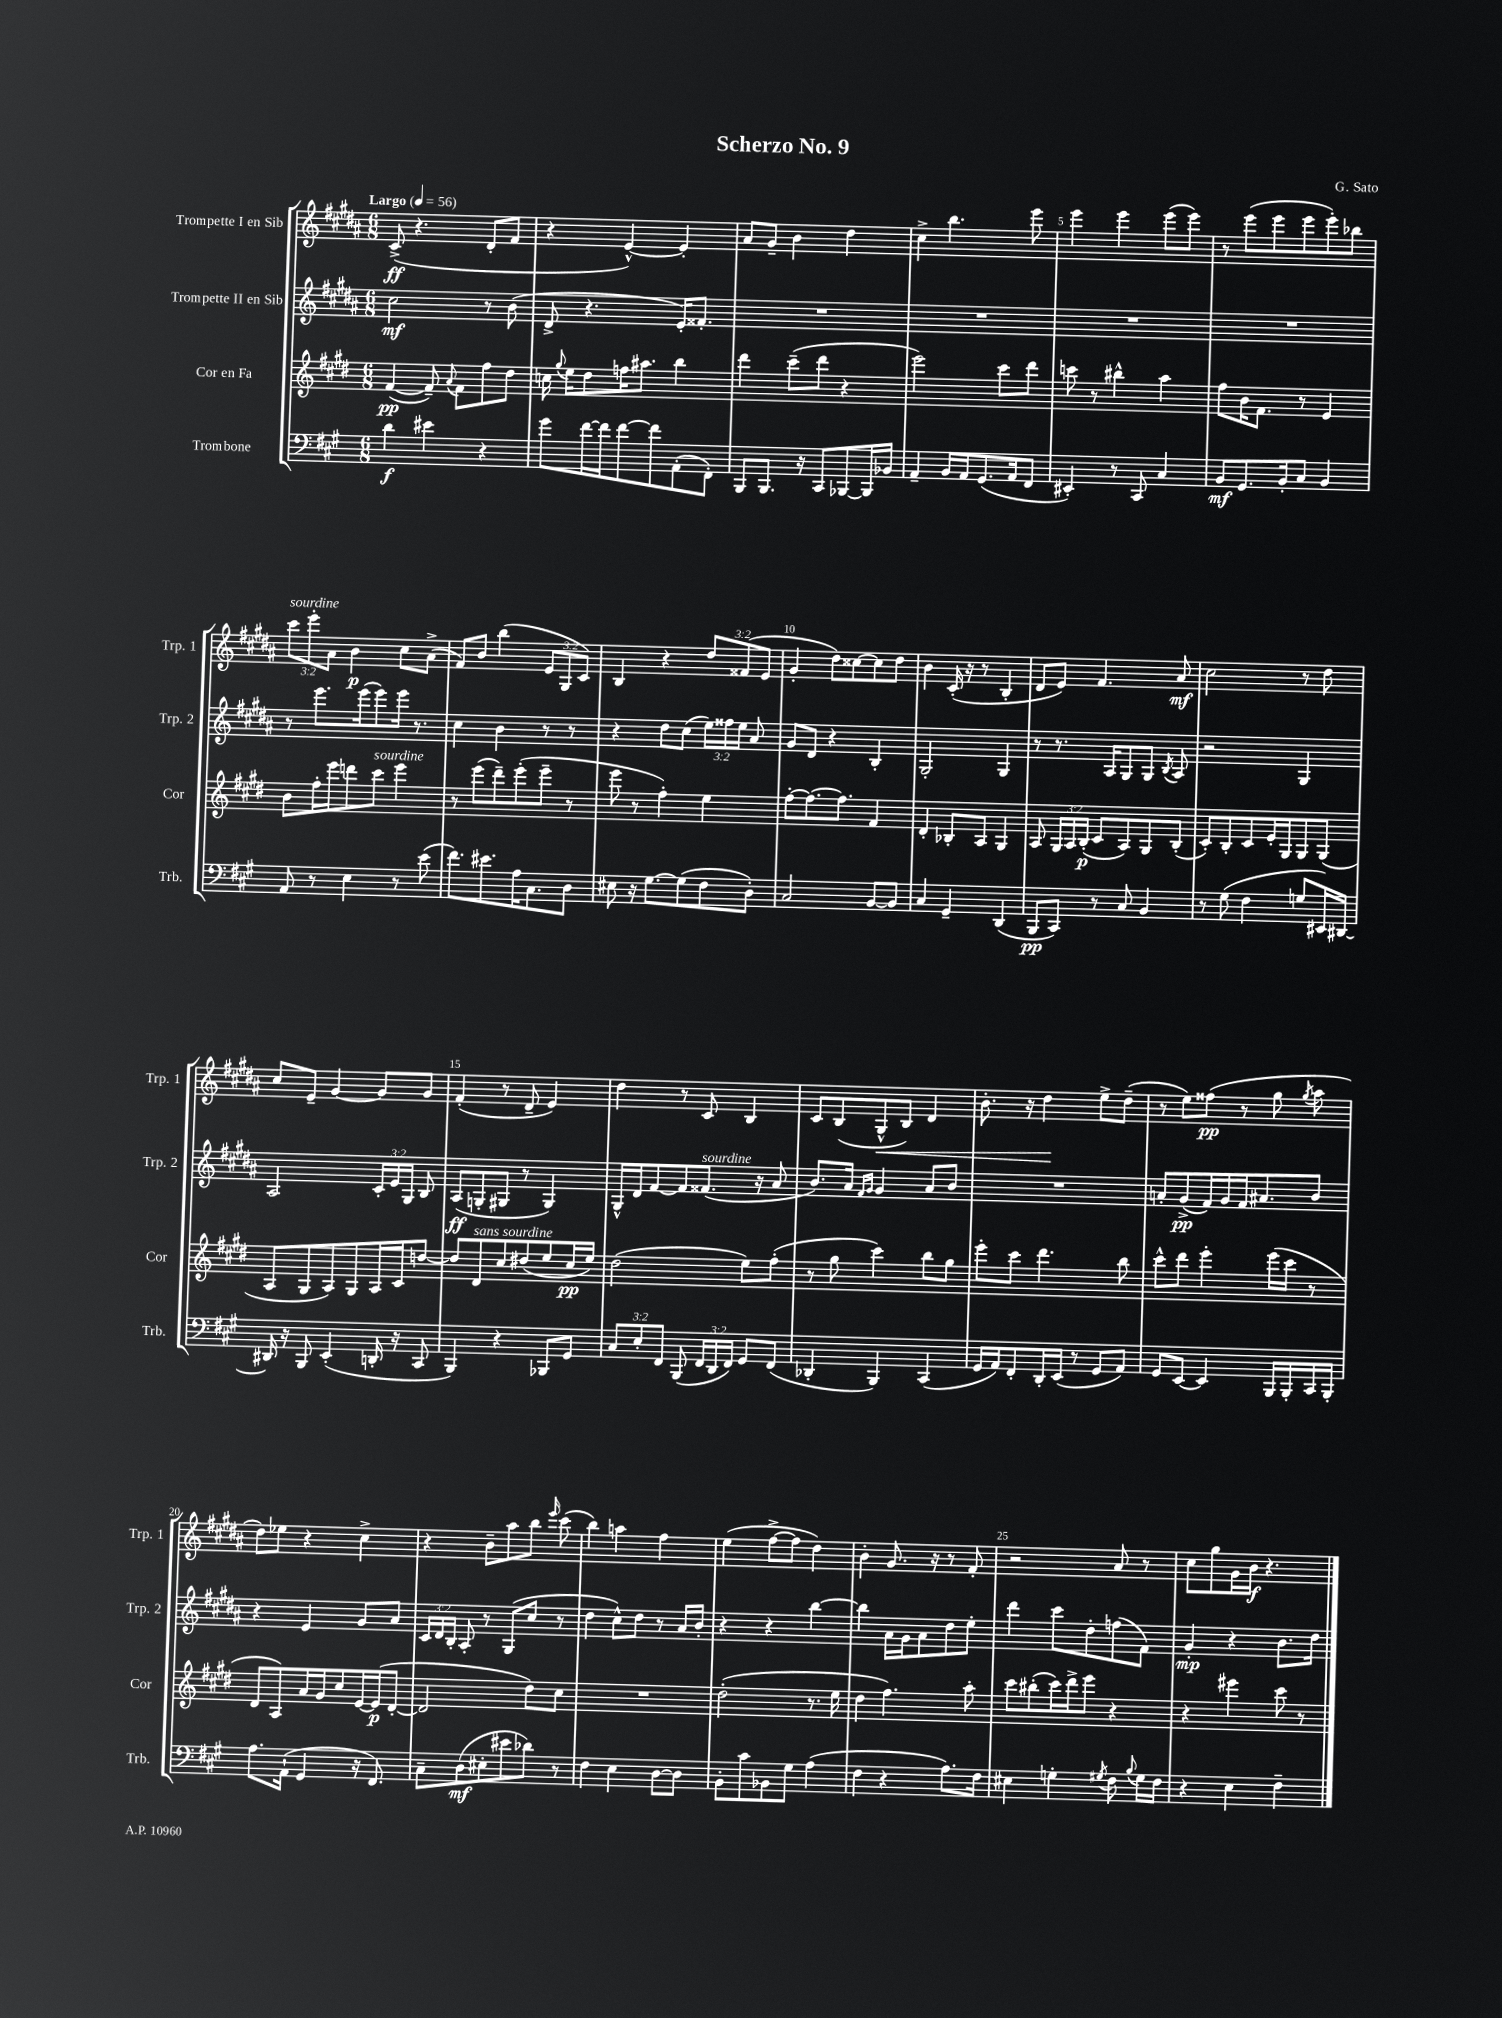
\header { title = "Scherzo No. 9" composer = "G. Sato" }
<<
\new StaffGroup <<
\new Staff = "s0" \with { instrumentName = "Trompette I en Sib" shortInstrumentName = "Trp. 1" } {
    \clef treble \key b \major \numericTimeSignature \time 6/8 \override Staff.TupletNumber.text = #tuplet-number::calc-fraction-text \tempo "Largo" 4 = 56
    \autoBeamOff cis'8->\ff( r4. dis'8[-. fis'8] |
    r4 e'4~-^) e'4-. |
    ais'8[ gis'8]-- b'4 dis''4 |
    cis''4-> b''4. e'''8 |
    e'''4 e'''4 e'''8[( e'''8]) |
    r8 e'''8[( e'''8 e'''8 e'''8-.) bes''8] |
    \tuplet 3/2 { cis'''8[^\markup { \italic "sourdine" } e'''8-. ais'8] } b'4\p cis''8[ ais'8]->( |
    fis'8[) b'8] b''4( \tuplet 3/2 { e'8[ gis8 cis'8]) } |
    b4 r4 \tuplet 3/2 { dis''8[ fisis'8( e'8] } |
    gis'4-. dis''8[) cisis''8~ cisis''8 dis''8] |
    b'4 cis'16-.( r16 r8 b4-. |
    dis'8[ e'8]) fis'4. ais'8\mf |
    cis''2 r8 dis''8 |
    cis''8[ e'8]-- gis'4~ gis'8[ gis'8] |
    fis'4-.( r8 dis'8-- e'4) |
    dis''4 r8 cis'8 b4 |
    cis'8[ b8( gis8-^\< b8]) dis'4 |
    b'8.-. r16 dis''4\! e''8[-> dis''8]--( |
    r8 e''8[) fisis''8]\pp( r8 gis''8 \acciaccatura { gis''8 } ais''8 |
    dis''8[) ees''8] r4 cis''4-> |
    r4 b'8[-- ais''8 b''8] \grace { e'''16 } cis'''8( |
    b''4) a''4 fis''4 |
    e''4( fis''8[~-> fis''8] dis''4) |
    b'4-. gis'8. r16 r8 fis'8-. |
    r2 ais'8 r8 |
    cis''8[ gis''8 gis'16 b'16]\f r4. \bar "|." |
}
\new Staff = "s1" \with { instrumentName = "Trompette II en Sib" shortInstrumentName = "Trp. 2" } {
    \clef treble \key b \major \numericTimeSignature \time 6/8 \override Staff.TupletNumber.text = #tuplet-number::calc-fraction-text
    \autoBeamOff cis''2\mf r8 b'8( |
    dis'8-> r4. e'16[-.) fisis'8.]-. |
    R2. |
    R2. |
    R2. |
    R2. |
    r8 e'''8.[ e'''16( e'''8) e'''16] r8. |
    cis''4 b'4 r8 r8 |
    r4 dis''8[ cis''8]( \tuplet 3/2 { e''16[) fisis''16 e''16] } ais'8 |
    gis'8[ dis'8] r4 b4-. |
    gis2-. gis4 |
    r8 r8. ais16[ gis8 gis8] \acciaccatura { b8 } ais8 |
    r2 gis4 |
    ais2 \tuplet 3/2 { cis'16[-. e'16 gis16] } b8 |
    ais8[\ff( g8-. gis8] r8 gis4) |
    gis16[-^ dis'16 fis'8~ fis'8 fisis'8.]^\markup { \italic "sourdine" }( r16 ais'8 |
    b'8.[) ais'16] \grace { fis'16[ gis'16] } gis'4 ais'8[ b'8] |
    R2. |
    a'8[-. gis'8->\pp( fis'16) gis'16 fis'16 ais'8. b'8] |
    r4 e'4 gis'8[ ais'8] |
    \tuplet 3/2 { cis'16[ dis'16 b16]-. } ais8-. r8 gis8[( cis''8] r8 |
    dis''4 cis''8[-^) dis''8] r8 ais'16[ b'16]-. |
    r4 r4 b''4~ |
    b''4 ais'16[ gis'16 ais'8 dis''8 e''8]-. |
    dis'''4 cis'''8[ dis''8-. f''8( fis'8]) |
    gis'4-.\mp r4 b'8.[ dis''16] \bar "|." |
}
\new Staff = "s2" \with { instrumentName = "Cor en Fa" shortInstrumentName = "Cor" } {
    \clef treble \key e \major \numericTimeSignature \time 6/8 \override Staff.TupletNumber.text = #tuplet-number::calc-fraction-text
    \autoBeamOff fis'4~\pp( fis'8--) \appoggiatura { a'8 } fis'8[ fis''8 dis''8] |
    c''16 \appoggiatura { gis''8 } e''16[ dis''8 f''16 ais''8.] b''4 |
    dis'''4 cis'''8[--( dis'''8] r4 |
    e'''2) cis'''8[ dis'''8] |
    c'''8 r8 bis''4-^ a''4 |
    fis''8[ b'16 fis'8.] r8 e'4 |
    b'8[ fis''16-. e'''16 d'''8 cis'''8]^\markup { \italic "sourdine" } e'''4 |
    r8 e'''8[( dis'''8--) e'''8-.( e'''8]-- r8 |
    e'''8 r8 fis''4-.) e''4 |
    fis''8[~-. fis''8.~ fis''8.] fis'4 |
    dis'4-. bes8[-. a8] gis4 |
    a8 \tuplet 3/2 { gis16[ a16 b16]-.\p( } cis'8[ a8) gis8 b8]-.( |
    cis'8[-.) b8-. cis'8 e'16-. gis16 gis8 gis8]( |
    a8[ gis8 a8) gis8 a16 cis'16 d''8]~ |
    d''8[ dis'8^\markup { \italic "sans sourdine" } cis''8 dis''8( e''8 cis''16\pp e''16]) |
    dis''2( e''8[) fis''8]-.( |
    r8 gis''8 cis'''4) b''8[ gis''8] |
    e'''8[-. cis'''8] dis'''4. b''8 |
    cis'''8[-^ dis'''8] e'''4-. e'''16[( cis'''16] r8 |
    dis'8[ a8) a'16 gis'16 cis''8 e'16~ e'16\p( dis'8]~-. |
    dis'2 dis''8[) cis''8] |
    R2. |
    dis''2-.( r8. e''16 |
    dis''4 fis''4.) a''8-. |
    cis'''8[ bis''8-.( cis'''16) dis'''16-> e'''8] r4 |
    r4 eis'''4 cis'''8 r8 \bar "|." |
}
\new Staff = "s3" \with { instrumentName = "Trombone" shortInstrumentName = "Trb." } {
    \clef bass \key a \major \numericTimeSignature \time 6/8 \override Staff.TupletNumber.text = #tuplet-number::calc-fraction-text
    \autoBeamOff d'4\f eis'4 r4 |
    gis'8[ fis'16~ fis'16 fis'8~ fis'8 a,8-.( fis,8]-.) |
    b,,8[ b,,8.] r16 cis,8[ bes,,8~ bes,,16 bes,16] |
    a,4-- b,16[ a,16 gis,8.( a,16 fis,8] |
    eis,4-.) r8 cis,8 cis4 |
    b,8[\mf gis,8. b,16-. cis8] b,4 |
    a,8 r8 e4 r8 e'8( |
    fis'8.[) eis'8. a16 cis8. d8] |
    eis8 r16 gis8.[~ gis8( fis8 d8]-.) |
    cis2 b,8[~ b,8] |
    cis4 gis,4-- d,4( |
    b,,8[\pp cis,8]) r8 cis8 b,4 |
    r8 gis8( fis4 g8[ eis,16) dis,16]~ |
    dis,16 r16 b,,8 e,4-.( d,16-. r16 cis,8 |
    b,,4) r4 bes,,8[ gis,8] |
    \tuplet 3/2 { cis8[ e8-. fis,8] } b,,8( \tuplet 3/2 { fis,16[ d,16 fis,16]) } gis,8[ fis,8]( |
    des,4-. b,,4) cis,4( |
    gis,16[ a,16) fis,8-. d,16-. e,16]( r8 gis,8[ a,8]) |
    gis,8[ e,8]~ e,4 b,,16[ b,,16-. cis,16 b,,16]-. |
    a8.[ a,16]-!( gis,4 r16 fis,8.) |
    cis8[-- d8\mf( eis8-. eis'8 des'8]) r8 |
    fis4 e4 d8[~ d8] |
    b,8[-. cis'8 bes,8 gis8] a4( |
    fis4 r4 a8.[) fis16] |
    eis4 g4-. \acciaccatura { gis8 } fis8 \appoggiatura { b8 } gis16[ fis16] |
    r4 e4 fis4-- \bar "|." |
}
>>
>>
\layout { \context { \Score \override BarNumber.break-visibility = ##(#f #t #t) barNumberVisibility = #(every-nth-bar-number-visible 5) } }
